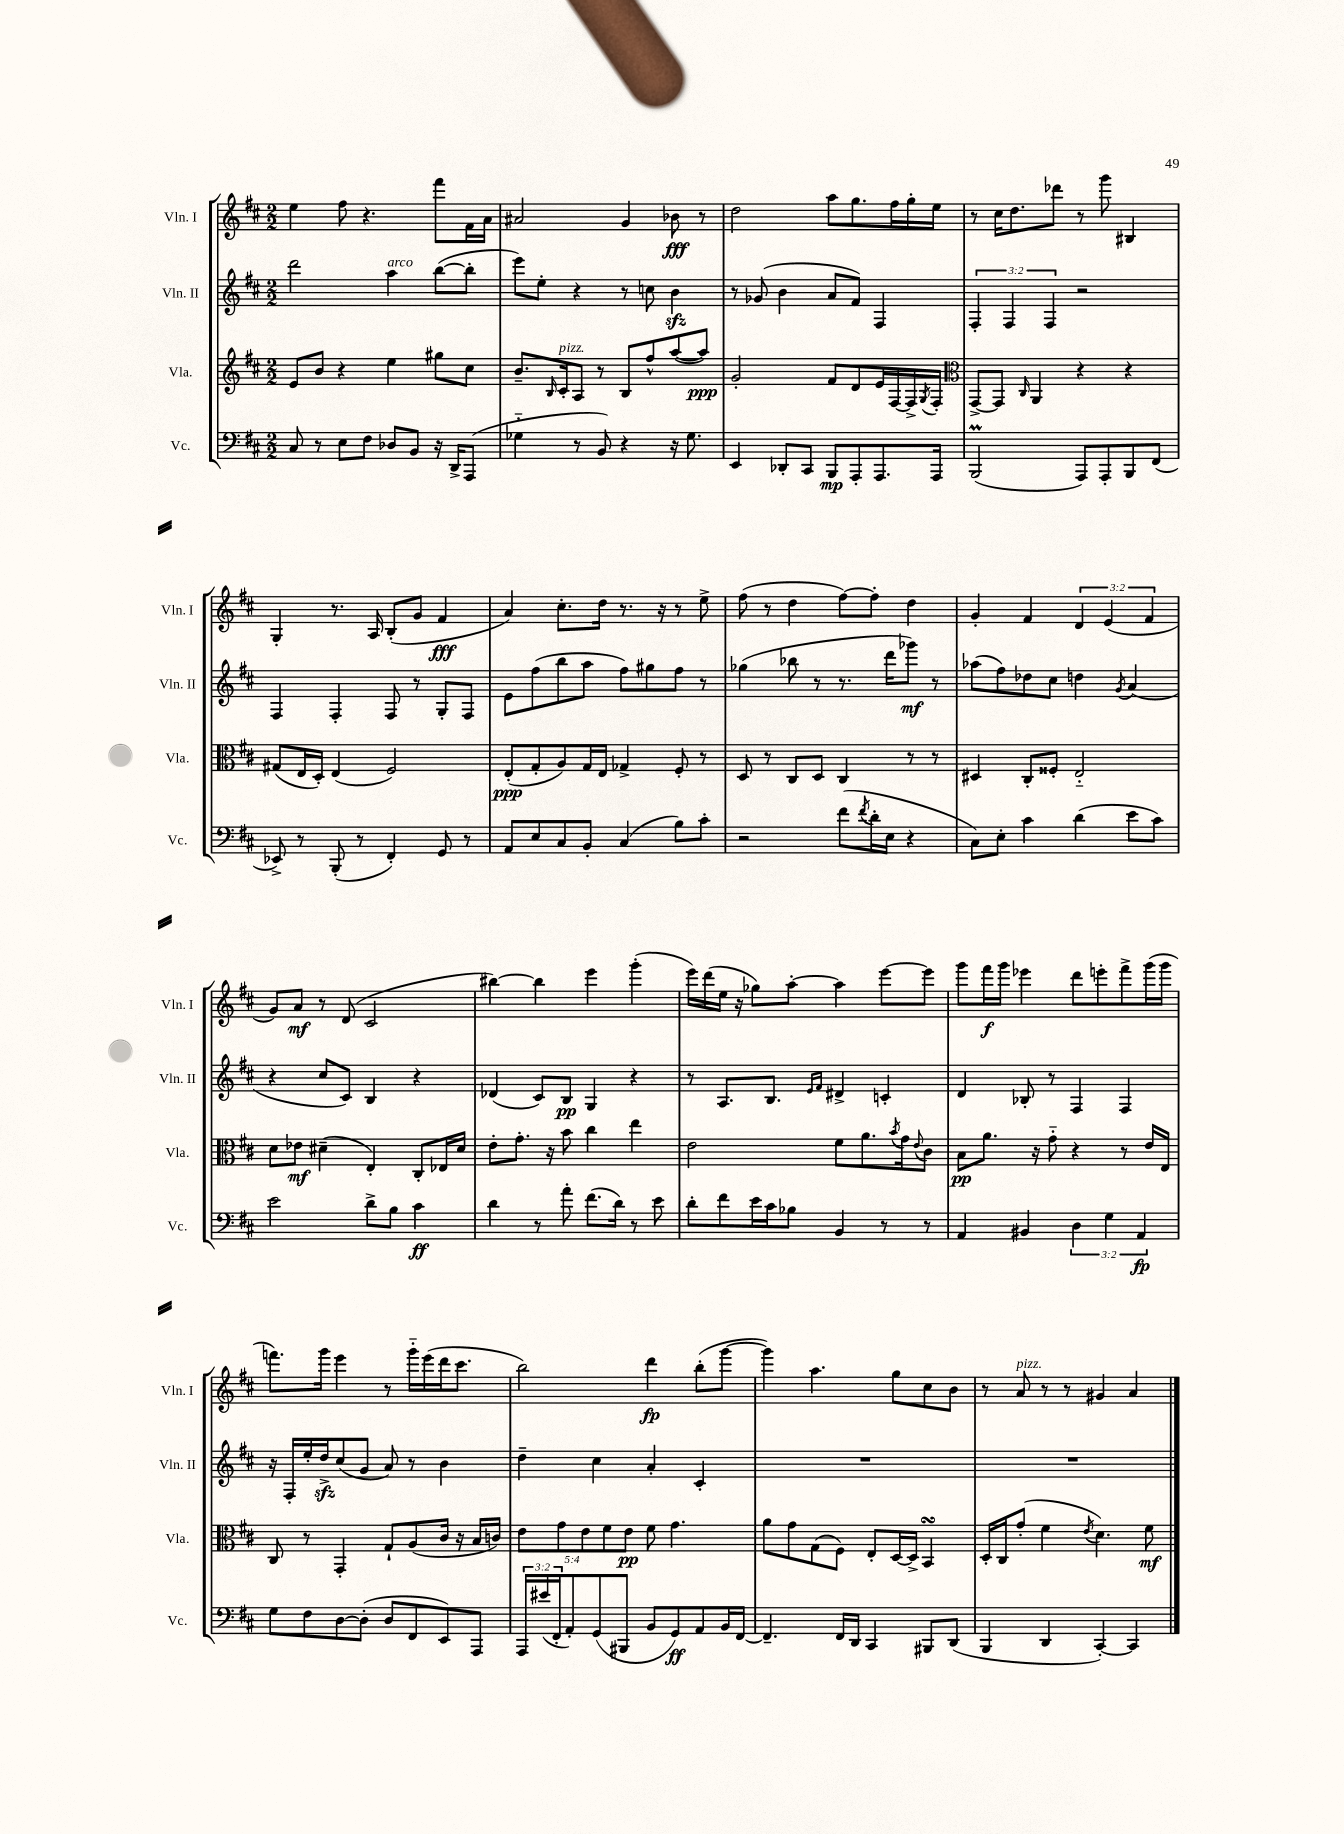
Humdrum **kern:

**kern	**dynam	**kern	**dynam	**kern	**dynam	**kern	**dynam
*part4	*part4	*part3	*part3	*part2	*part2	*part1	*part1
*staff4	*staff4	*staff3	*staff3	*staff2	*staff2	*staff1	*staff1
*I"Vc.	*	*I"Vla.	*	*I"Vln. II	*	*I"Vln. I	*
*I'Vc.	*	*I'Vla.	*	*I'Vln. II	*	*I'Vln. I	*
*clefF4	*	*clefG2	*	*clefG2	*	*clefG2	*
*k[f#c#]	*	*k[f#c#]	*	*k[f#c#]	*	*k[f#c#]	*
*M2/2	*	*M2/2	*	*M2/2	*	*M2/2	*
=28	=28	=28	=28	=28	=28	=28	=28
8C#/	.	8e/L	.	2ddd\	.	4ee\	.
8r	.	8b/J	.	.	.	.	.
8E\L	.	4r	.	.	.	8ff#\	.
8F#\J	.	.	.	.	.	4.r	.
!	!	!	!	!LO:TX:a:i:t=arco	!	!	!
8D-X/L	.	4ee\	.	4aa\	.	.	.
8BB/J	.	.	.	.	.	.	.
16r	.	8gg#X\L	.	([8bb\L	.	8fff#\L	.
16DD^/KL	.	.	.	.	.	.	.
(8AAA/J	.	8cc#\J	.	8bb'\J]	.	16f#\L	.
.	.	.	.	.	.	16a\JJ	.
=29	=29	=29	=29	=29	=29	=29	=29
4G-X\	.	8.b~/L	.	8eee\L)	.	2a#X/	.
.	.	.	.	8ee'\J	.	.	.
.	.	16qqB/	.	.	.	.	.
!	!	!LO:TX:a:i:t=pizz.	!	!	!	!	!
.	.	16c#'/k	.	.	.	.	.
8r	.	8A/J	.	4r	.	.	.
8BB/)	.	8r	.	.	.	.	.
4r	.	8B/L	.	8r	.	4g/	.
.	.	8ff#^^/	.	8ccn\	.	.	.
16r	.	([8aa/	.	4bzz\	.	8b-X\	fff
8.G-\	.	.	.	.	.	.	.
.	.	8aa/J])	ppp	.	.	8r	.
=30	=30	=30	=30	=30	=30	=30	=30
4EE/	.	2g'/	.	8r	.	2dd\	.
.	.	.	.	(8g-X/	.	.	.
8DD-X'/L	.	.	.	4b\	.	.	.
8CC#/J	.	.	.	.	.	.	.
8BBB/L	mp	8f#/L	.	8a/L	.	8aa\L	.
8AAA'/	.	8d/	.	8f#/J)	.	8.gg\	.
8.AAA/	.	16e/L	.	4F#/	.	.	.
.	.	[16F#/	.	.	.	16ff#\L	.
.	.	16F#^/]	.	.	.	16gg'\	.
.	.	8qG/	.	.	.	.	.
16AAA/Jk	.	16F#'/JJ	.	.	.	16ee\JJ	.
=31	=31	=31	=31	=31	=31	=31	=31
*	*	*clefC3	*	*	*	*	*
(2BBBM/	.	[8GG^/L	.	6F#'/	.	8r	.
.	.	8GG/J]	.	.	.	16cc#\KL	.
.	.	.	.	6F#/	.	.	.
.	.	.	.	.	.	8.dd\	.
.	.	16qqC#/	.	.	.	.	.
.	.	4AA/	.	.	.	.	.
.	.	.	.	6F#/	.	.	.
.	.	.	.	.	.	8ddd-X\J	.
8AAA/L)	.	4r	.	2r	.	8r	.
8AAA'/	.	.	.	.	.	8ggg\	.
8BBB/	.	4r	.	.	.	4B#X/	.
(8FF#/J	.	.	.	.	.	.	.
!!LO:LB:g=z
=32	=32	=32	=32	=32	=32	=32	=32
8EE-X^/)	.	(8G#X/L	.	4F#/	.	4G'/	.
8r	.	16E/L	.	.	.	.	.
.	.	16D'/JJ)	.	.	.	.	.
(8BBB'/	.	(4E/	.	4F#'/	.	8.r	.
8r	.	.	.	.	.	.	.
.	.	.	.	.	.	16A/	.
4FF#'/)	.	2F#/)	.	8F#/	.	(8B'/L	.
.	.	.	.	8r	.	8g/J	.
8GG/	.	.	.	8G'/L	.	4f#/	fff
8r	.	.	.	8F#/J	.	.	.
=33	=33	=33	=33	=33	=33	=33	=33
8AA/L	.	(8E'/L	ppp	8e\L	.	4a/)	.
8E/	.	8G'/	.	(8ff#\	.	.	.
8C#/	.	8A/)	.	8bb\	.	8.cc#'\L	.
8BB'/J	.	16G/L	.	8aa\J	.	.	.
.	.	16E/JJ	.	.	.	16dd\Jk	.
(4C#/	.	4G-X^/	.	8ff#\L)	.	8.r	.
.	.	.	.	8gg#X\	.	.	.
.	.	.	.	.	.	16r	.
8B\L)	.	8F#'/	.	8ff#\J	.	8r	.
8c#'\J	.	8r	.	8r	.	8ee^\	.
=34	=34	=34	=34	=34	=34	=34	=34
2r	.	8D/	.	(4gg-X\	.	(8ff#\	.
.	.	8r	.	.	.	8r	.
.	.	8C#/L	.	8bb-X\	.	4dd\	.
.	.	8D/J	.	8r	.	.	.
(8f#\L	.	4C#/	.	8.r	.	[8ff#\L)	.
8qf#/	.	.	.	.	.	.	.
16d'\L	.	.	.	.	.	8ff#'\J]	.
16E\JJ	.	.	.	16ddd\KL	.	.	.
4r	.	8r	.	8ggg-X\J)	mf	4dd\	.
.	.	8r	.	8r	.	.	.
=35	=35	=35	=35	=35	=35	=35	=35
8C#\L)	.	4D#X/	.	(8aa-X\L	.	4g'/	.
8E'\J	.	.	.	8ff#\)	.	.	.
4c#\	.	8C#'/L	.	8dd-X\	.	4f#/	.
.	.	8F##X'/J	.	8cc#\J	.	.	.
(4d\	.	2E/	.	4ddn\	.	6d/	.
.	.	.	.	.	.	(6e/	.
.	.	.	.	8qg/	.	.	.
8e\L	.	.	.	(4a/	.	.	.
.	.	.	.	.	.	6f#/	.
8c#\J)	.	.	.	.	.	.	.
!!LO:LB:g=z
=36	=36	=36	=36	=36	=36	=36	=36
2e\	.	8d\L	.	4r	.	8g/L)	.
.	.	8e-X\J	mf	.	.	8a/J	mf
.	.	(4d#X~\	.	8cc#/L	.	8r	.
.	.	.	.	8c#/J)	.	(8d/	.
8d^\L	.	4E'/)	.	4B/	.	2c#/	.
8B\J	.	.	.	.	.	.	.
4c#\	ff	8C#'/L	.	4r	.	.	.
.	.	16E-X/L	.	.	.	.	.
.	.	16d#/JJ	.	.	.	.	.
=37	=37	=37	=37	=37	=37	=37	=37
4d\	.	8e'\L	.	(4d-X/	.	[4bb#X\)	.
.	.	8.g'\J	.	.	.	.	.
8r	.	.	.	8c#/L)	.	4bb#\]	.
.	.	16r	.	.	.	.	.
8a'\	.	8b\	.	8B/J	pp	.	.
(8.f#\L	.	4cc#\	.	4G/	.	4eee\	.
16d\Jk)	.	.	.	.	.	.	.
8r	.	4ee\	.	4r	.	(4ggg'\	.
8e\	.	.	.	.	.	.	.
=38	=38	=38	=38	=38	=38	=38	=38
8d'\L	.	2e\	.	8r	.	16eee\LL)	.
.	.	.	.	.	.	(16ddd\	.
8f#\	.	.	.	8.A/L	.	16ee\JJ	.
.	.	.	.	.	.	16r	.
16e\L	.	.	.	.	.	8gg-X\L)	.
16c#\J	.	.	.	8.B/J	.	.	.
8B-X\J	.	.	.	.	.	[8aa'\J	.
.	.	.	.	16qqe/LL	.	.	.
.	.	.	.	16qqf#/JJ	.	.	.
4BB/	.	8f#\L	.	4d#X^/	.	4aa\]	.
.	.	8.a\	.	.	.	.	.
8r	.	.	.	4cn'/	.	[8eee\L	.
.	.	8qb/	.	.	.	.	.
.	.	16g\k	.	.	.	.	.
.	.	8qqe/	.	.	.	.	.
8r	.	8c#\J	.	.	.	8eee\J]	.
=39	=39	=39	=39	=39	=39	=39	=39
4AA/	.	8B\L	pp	4d/	.	8ggg\L	.
.	.	8.a\J	.	.	.	16fff#\L	f
.	.	.	.	.	.	16ggg\JJ	.
4BB#X/	.	.	.	8B-X'/	.	4eee-X\	.
.	.	16r	.	.	.	.	.
.	.	8g\	.	8r	.	.	.
6D\	.	4r	.	4F#/	.	8ddd\L	.
.	.	.	.	.	.	8eeen'\	.
6G\	.	.	.	.	.	.	.
.	.	8r	.	4F#/	.	8fff#^\	.
6AA/	fp	.	.	.	.	.	.
.	.	16e/LL	.	.	.	(16ggg\L	.
.	.	16E/JJ	.	.	.	16ggg\JJ	.
!!LO:LB:g=z
=40	=40	=40	=40	=40	=40	=40	=40
8G\L	.	8C#/	.	16r	.	8.fffn\L)	.
.	.	.	.	16F#'/LL	.	.	.
8F#\	.	8r	.	16ee'/	.	.	.
.	.	.	.	16ddzz^/J	.	16ggg\Jk	.
[8D\	.	4GG'/	.	(8cc#/	.	4eee\	.
(8D'\J]	.	.	.	8g/J	.	.	.
8D/L	.	8G`/L	.	8a/)	.	8r	.
8FF#/	.	(8A/	.	8r	.	16ggg\LL	.
.	.	.	.	.	.	(16eee\	.
8EE/)	.	16c#/Jk	.	4b\	.	16ddd\J	.
.	.	16r	.	.	.	8.ccc#\J	.
8AAA/J	.	16B/LL	.	.	.	.	.
.	.	16cn/JJ)	.	.	.	.	.
=41	=41	=41	=41	=41	=41	=41	=41
24AAA/LL	.	10e\L	.	4dd~\	.	2bb\)	.
(24e#X/	.	.	.	.	.	.	.
24FF#'/J	.	.	.	.	.	.	.
.	.	10g\	.	.	.	.	.
8AA'/)	.	.	.	.	.	.	.
.	.	10e\	.	.	.	.	.
(8GG/	.	.	.	4cc#\	.	.	.
.	.	10f#\	.	.	.	.	.
8BBB#X/J	.	.	.	.	.	.	.
.	.	10e\J	pp	.	.	.	.
8BB/L	.	8f#\	.	4a'/	.	4ddd\	fp
8GG/)	ff	4.g\	.	.	.	.	.
8AA/	.	.	.	4c#'/	.	(8bb'\L	.
16BB/L	.	.	.	.	.	[8ggg\J	.
[16FF#/JJ	.	.	.	.	.	.	.
=42	=42	=42	=42	=42	=42	=42	=42
4.FF#~/]	.	8a\L	.	1r	.	4ggg\])	.
.	.	8g\	.	.	.	.	.
.	.	(8G\	.	.	.	4.aa\	.
16FF#/LL	.	8F#\J)	.	.	.	.	.
16DD/JJ	.	.	.	.	.	.	.
4CC#/	.	8E'/L	.	.	.	.	.
.	.	[16D/L	.	.	.	8gg\L	.
.	.	16D^/JJ]	.	.	.	.	.
8BBB#X/L	.	4BBsSSS/	.	.	.	8cc#\	.
(8DD/J	.	.	.	.	.	8b\J	.
=43	=43	=43	=43	=43	=43	=43	=43
4BBB/	.	16D'/LL	.	1r	.	8r	.
.	.	16C#/J	.	.	.	.	.
!	!	!	!	!	!	!LO:TX:a:i:t=pizz.	!
.	.	(8g'/J	.	.	.	8a/	.
4DD/	.	4f#\	.	.	.	8r	.
.	.	.	.	.	.	8r	.
.	.	8qe/	.	.	.	.	.
[4CC#'/)	.	4.d\)	.	.	.	4g#X/	.
4CC#/]	.	.	.	.	.	4a/	.
.	.	8f#\	mf	.	.	.	.
==	==	==	==	==	==	==	==
*-	*-	*-	*-	*-	*-	*-	*-
